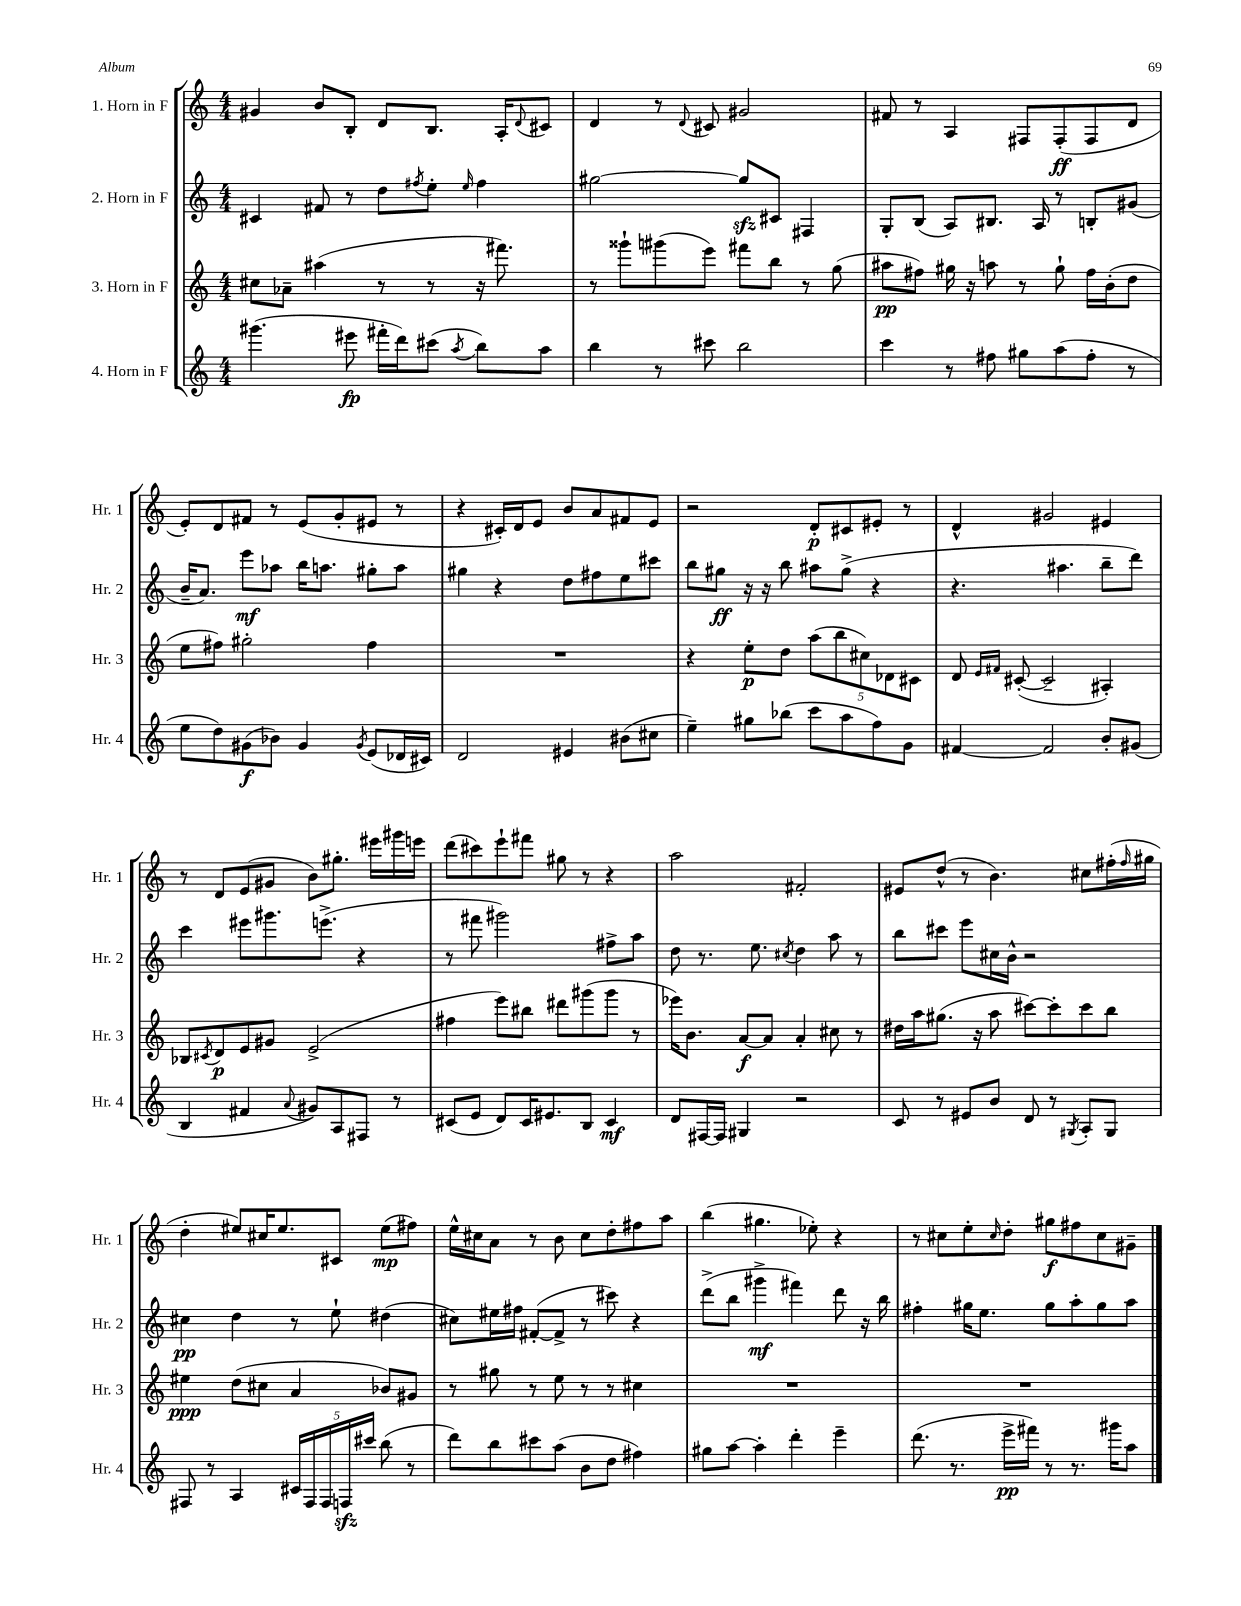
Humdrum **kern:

**kern	**dynam	**kern	**dynam	**kern	**dynam	**kern	**dynam
*part4	*part4	*part3	*part3	*part2	*part2	*part1	*part1
*staff4	*staff4	*staff3	*staff3	*staff2	*staff2	*staff1	*staff1
*I"4. Horn in F	*	*I"3. Horn in F	*	*I"2. Horn in F	*	*I"1. Horn in F	*
*I'Hr. 4	*	*I'Hr. 3	*	*I'Hr. 2	*	*I'Hr. 1	*
*clefG2	*	*clefG2	*	*clefG2	*	*clefG2	*
*k[]	*	*k[]	*	*k[]	*	*k[]	*
*M4/4	*	*M4/4	*	*M4/4	*	*M4/4	*
=98	=98	=98	=98	=98	=98	=98	=98
(4.ggg#X\	.	8cc#X\L	.	4c#X/	.	4g#X/	.
.	.	8a-X~\J	.	.	.	.	.
.	.	(4aa#X\	.	8f#X/	.	8b/L	.
8eee#X\	fp	.	.	8r	.	8B'/J	.
16fff#X'\LL	.	8r	.	8dd\L	.	8d/L	.
16ddd\J)	.	.	.	.	.	.	.
.	.	.	.	8qff#X/	.	.	.
(8ccc#X\J	.	8r	.	8ee'\J	.	8.B/J	.
8qaa/	.	.	.	16qqee/	.	.	.
8bb\L)	.	16r	.	4ff#\	.	.	.
.	.	8.fff#X\)	.	.	.	16A'/KL	.
.	.	.	.	.	.	8qqd/	.
8aa\J	.	.	.	.	.	8c#X/J	.
=99	=99	=99	=99	=99	=99	=99	=99
4bb\	.	8r	.	[2gg#X\	.	4d/	.
.	.	8ggg##X`\L	.	.	.	.	.
8r	.	(8ggg#X\	.	.	.	8r	.
.	.	.	.	.	.	8qqd/	.
8ccc#X\	.	8eee\J)	.	.	.	8c#X/	.
2bb\	.	8fff#X\L	.	8gg#zz/L]	.	2g#X/	.
.	.	8bb\J	.	8c#X/J	.	.	.
.	.	8r	.	4F#X/	.	.	.
.	.	(8gg\	.	.	.	.	.
=100	=100	=100	=100	=100	=100	=100	=100
4ccc\	.	8aa#X\L	pp	8G'/L	.	8f#X/	.
.	.	8ff#X\J)	.	(8B/J	.	8r	.
8r	.	16gg#X\	.	8A/L)	.	4A/	.
.	.	16r	.	.	.	.	.
8ff#X\	.	8aan\	.	8.B#X/J	.	.	.
8gg#X\L	.	8r	.	.	.	8F#X/L	.
.	.	.	.	16A/	.	.	.
(8aa\	.	8gg#`\	.	8r	.	(8F#'/	ff
8ff#'\J	.	16ff#\LL	.	8Bn'/L	.	8F#/	.
.	.	(16b'\J	.	.	.	.	.
8r	.	8dd\J	.	(8g#X/J	.	8d/J	.
!!LO:LB:g=z
=101	=101	=101	=101	=101	=101	=101	=101
8ee\L	.	8ee\L	.	16b~/KL	.	8e'/L)	.
.	.	.	.	8.a/J)	.	.	.
8dd\)	.	8ff#X\J)	.	.	.	8d/	.
(8g#X\	f	2gg#X'\	.	8eee\L	mf	8f#X/J	.
8b-X\J)	.	.	.	8aa-X\J	.	8r	.
4g#/	.	.	.	16bb\KL	.	(8e/L	.
.	.	.	.	8.aan\J	.	.	.
.	.	.	.	.	.	8g'/	.
8qg#/	.	.	.	.	.	.	.
(8e/L	.	4ff#\	.	8gg#X'\L	.	8e#X/J	.
16d-X/L	.	.	.	8aa\J	.	8r	.
16c#X/JJ)	.	.	.	.	.	.	.
=102	=102	=102	=102	=102	=102	=102	=102
2d/	.	1r	.	4gg#X\	.	4r	.
.	.	.	.	4r	.	16c#X'/LL)	.
.	.	.	.	.	.	16d/J	.
.	.	.	.	.	.	8e/J	.
4e#X/	.	.	.	8dd\L	.	8b/L	.
.	.	.	.	8ff#X\	.	8a/	.
(8b#X\L	.	.	.	8ee\	.	8f#X/	.
8cc#X\J	.	.	.	8ccc#X\J	.	8e/J	.
=103	=103	=103	=103	=103	=103	=103	=103
4ee~\)	.	4r	.	8bb\L	.	2r	.
.	.	.	.	8gg#X\J	ff	.	.
8gg#X\L	.	8ee'\L	p	16r	.	.	.
.	.	.	.	16r	.	.	.
(8bb-X\J	.	8dd\J	.	8bb\	.	.	.
8ccc\L	.	(10aa\L	.	8aa#X\L	.	8d'/L	p
.	.	10bb\	.	.	.	.	.
8aa\	.	.	.	(8gg#^\J	.	8c#X/	.
.	.	10cc#X\)	.	.	.	.	.
8ff\)	.	.	.	4r	.	8e#X'/J	.
.	.	10d-X\	.	.	.	.	.
8g\J	.	.	.	.	.	8r	.
.	.	10c#X\J	.	.	.	.	.
=104	=104	=104	=104	=104	=104	=104	=104
[4f#X/	.	8d/	.	4.r	.	4d^^/	.
.	.	16qqe/LL	.	.	.	.	.
.	.	16qqf#X/JJ	.	.	.	.	.
.	.	([8c#X'/	.	.	.	.	.
2f#/]	.	2c#~/]	.	.	.	2g#X/	.
.	.	.	.	4.aa#X\	.	.	.
8b'/L	.	4A#X'/)	.	8bb~\L	.	4e#X/	.
(8g#X/J	.	.	.	8ddd\J)	.	.	.
!!LO:LB:g=z
=105	=105	=105	=105	=105	=105	=105	=105
4B/	.	8B-X/L	.	4ccc\	.	8r	.
.	.	8qc#X/	.	.	.	.	.
.	.	8d/	p	.	.	8d/L	.
4f#X/	.	8e/	.	8eee#X\L	.	(8e/	.
.	.	8g#X/J	.	8.ggg#X\	.	8g#X/J	.
8qqa/	.	.	.	.	.	.	.
8g#X/L)	.	(2e^/	.	.	.	8b\L)	.
.	.	.	.	(8.eeen^\J	.	.	.
8A/	.	.	.	.	.	8.gg#X'\J	.
8F#X/J	.	.	.	4r	.	.	.
.	.	.	.	.	.	16eee#X\LL	.
8r	.	.	.	.	.	16ggg#X\	.
.	.	.	.	.	.	16eeen\JJ	.
=106	=106	=106	=106	=106	=106	=106	=106
(8c#X/L	.	4ff#X\	.	8r	.	(8ddd\L	.
8e/J	.	.	.	8fff#X\	.	8ccc#X\)	.
8d/L)	.	8eee\L)	.	2ggg#X\)	.	8eee`\	.
16c#/K	.	8bb#X\J	.	.	.	8fff#X\J	.
8.e#X/	.	.	.	.	.	.	.
.	.	8ddd#X\L	.	.	.	8gg#X\	.
8B/J	.	(8ggg#X\	.	.	.	8r	.
4c#/	mf	8ggg#\J	.	8ff#X^\L	.	4r	.
.	.	8r	.	8aa\J	.	.	.
=107	=107	=107	=107	=107	=107	=107	=107
8d/L	.	16eee-X\KL)	.	8dd\	.	2aa\	.
.	.	8.b\J	.	.	.	.	.
[16F#X/L	.	.	.	8.r	.	.	.
16F#/JJ]	.	.	.	.	.	.	.
4G#X/	.	[8a/L	f	.	.	.	.
.	.	.	.	8.ee\	.	.	.
.	.	8a/J]	.	.	.	.	.
.	.	.	.	8qcc#X/	.	.	.
2r	.	4a'/	.	4dd\	.	2f#X'/	.
.	.	8cc#X\	.	8aa\	.	.	.
.	.	8r	.	8r	.	.	.
=108	=108	=108	=108	=108	=108	=108	=108
8c/	.	16dd#X\LL	.	8bb\L	.	8e#X/L	.
.	.	16aa\J	.	.	.	.	.
8r	.	(8.gg#X\J	.	8ccc#X\J	.	(8dd^^/J	.
8e#X/L	.	.	.	8eee\L	.	8r	.
.	.	16r	.	.	.	.	.
8b/J	.	8aa\	.	16cc#X\L	.	4.b\)	.
.	.	.	.	16b^^\JJ	.	.	.
8d/	.	[8ccc#X\L)	.	2r	.	.	.
8r	.	8ccc#'\]	.	.	.	.	.
8qG#X/	.	.	.	.	.	.	.
8A'/L	.	8ccc#\	.	.	.	8cc#X\L	.
8G#/J	.	8bb\J	.	.	.	(16ff#X'\L	.
.	.	.	.	.	.	16qqff#/	.
.	.	.	.	.	.	16gg#X\JJ	.
!!LO:LB:g=z
=109	=109	=109	=109	=109	=109	=109	=109
8F#X/	.	4ee#X\	ppp	4cc#X\	pp	4dd'\	.
8r	.	.	.	.	.	.	.
4A/	.	(8dd\L	.	4dd\	.	8ee#X/L)	.
.	.	8cc#X\J	.	.	.	16cc#X/K	.
.	.	.	.	.	.	8.ee#/	.
20c#X/LL	.	4a/	.	8r	.	.	.
20F#/	.	.	.	.	.	.	.
20F#/	.	.	.	.	.	.	.
.	.	.	.	8ee`\	.	8c#X/J	.
20Fnzz/	.	.	.	.	.	.	.
20ccc#X/JJ	.	.	.	.	.	.	.
(8bb\	.	8b-X/L)	.	(4dd#X\	.	(8ee#\L	mp
8r	.	8g#X/J	.	.	.	8ff#X\J)	.
=110	=110	=110	=110	=110	=110	=110	=110
8ddd\L)	.	8r	.	8cc#X\L)	.	16ee^^\LL	.
.	.	.	.	.	.	16cc#X\J	.
8bb\	.	8gg#X\	.	16ee#X\L	.	8a\J	.
.	.	.	.	16ff#X\JJ	.	.	.
8ccc#X\	.	8r	.	([8f#X'/L	.	8r	.
(8aa\J	.	8ee\	.	8f#^/J]	.	8b\	.
8b\L	.	8r	.	8r	.	8cc#\L	.
8dd\J	.	8r	.	8ccc#X\)	.	8dd'\	.
4ff#X\)	.	4cc#X\	.	4r	.	8ff#X\	.
.	.	.	.	.	.	8aa\J	.
=111	=111	=111	=111	=111	=111	=111	=111
8gg#X\L	.	1r	.	(8ddd^\L	.	(4bb\	.
[8aa\J	.	.	.	8bb\J	.	.	.
4aa'\]	.	.	.	4ggg#X^\	mf	4.gg#X\	.
4ddd'\	.	.	.	4fff#X\)	.	.	.
.	.	.	.	.	.	8ee-X'\)	.
4eee~\	.	.	.	8ddd\	.	4r	.
.	.	.	.	16r	.	.	.
.	.	.	.	16bb\	.	.	.
=112	=112	=112	=112	=112	=112	=112	=112
(8.ddd\	.	1r	.	4ff#X'\	.	8r	.
.	.	.	.	.	.	8cc#X\L	.
8.r	.	.	.	.	.	.	.
.	.	.	.	16gg#X\KL	.	8ee'\	.
.	.	.	.	8.ee\J	.	.	.
.	.	.	.	.	.	16qqcc#/	.
16eee^\LL	pp	.	.	.	.	8dd'\J	.
16fff#X\JJ)	.	.	.	.	.	.	.
8r	.	.	.	8gg#\L	.	8gg#X\L	f
8.r	.	.	.	8aa'\	.	8ff#X\	.
.	.	.	.	8gg#\	.	8cc#\	.
16ggg#X\KL	.	.	.	.	.	.	.
8aa\J	.	.	.	8aa\J	.	8g#X~\J	.
==	==	==	==	==	==	==	==
*-	*-	*-	*-	*-	*-	*-	*-
